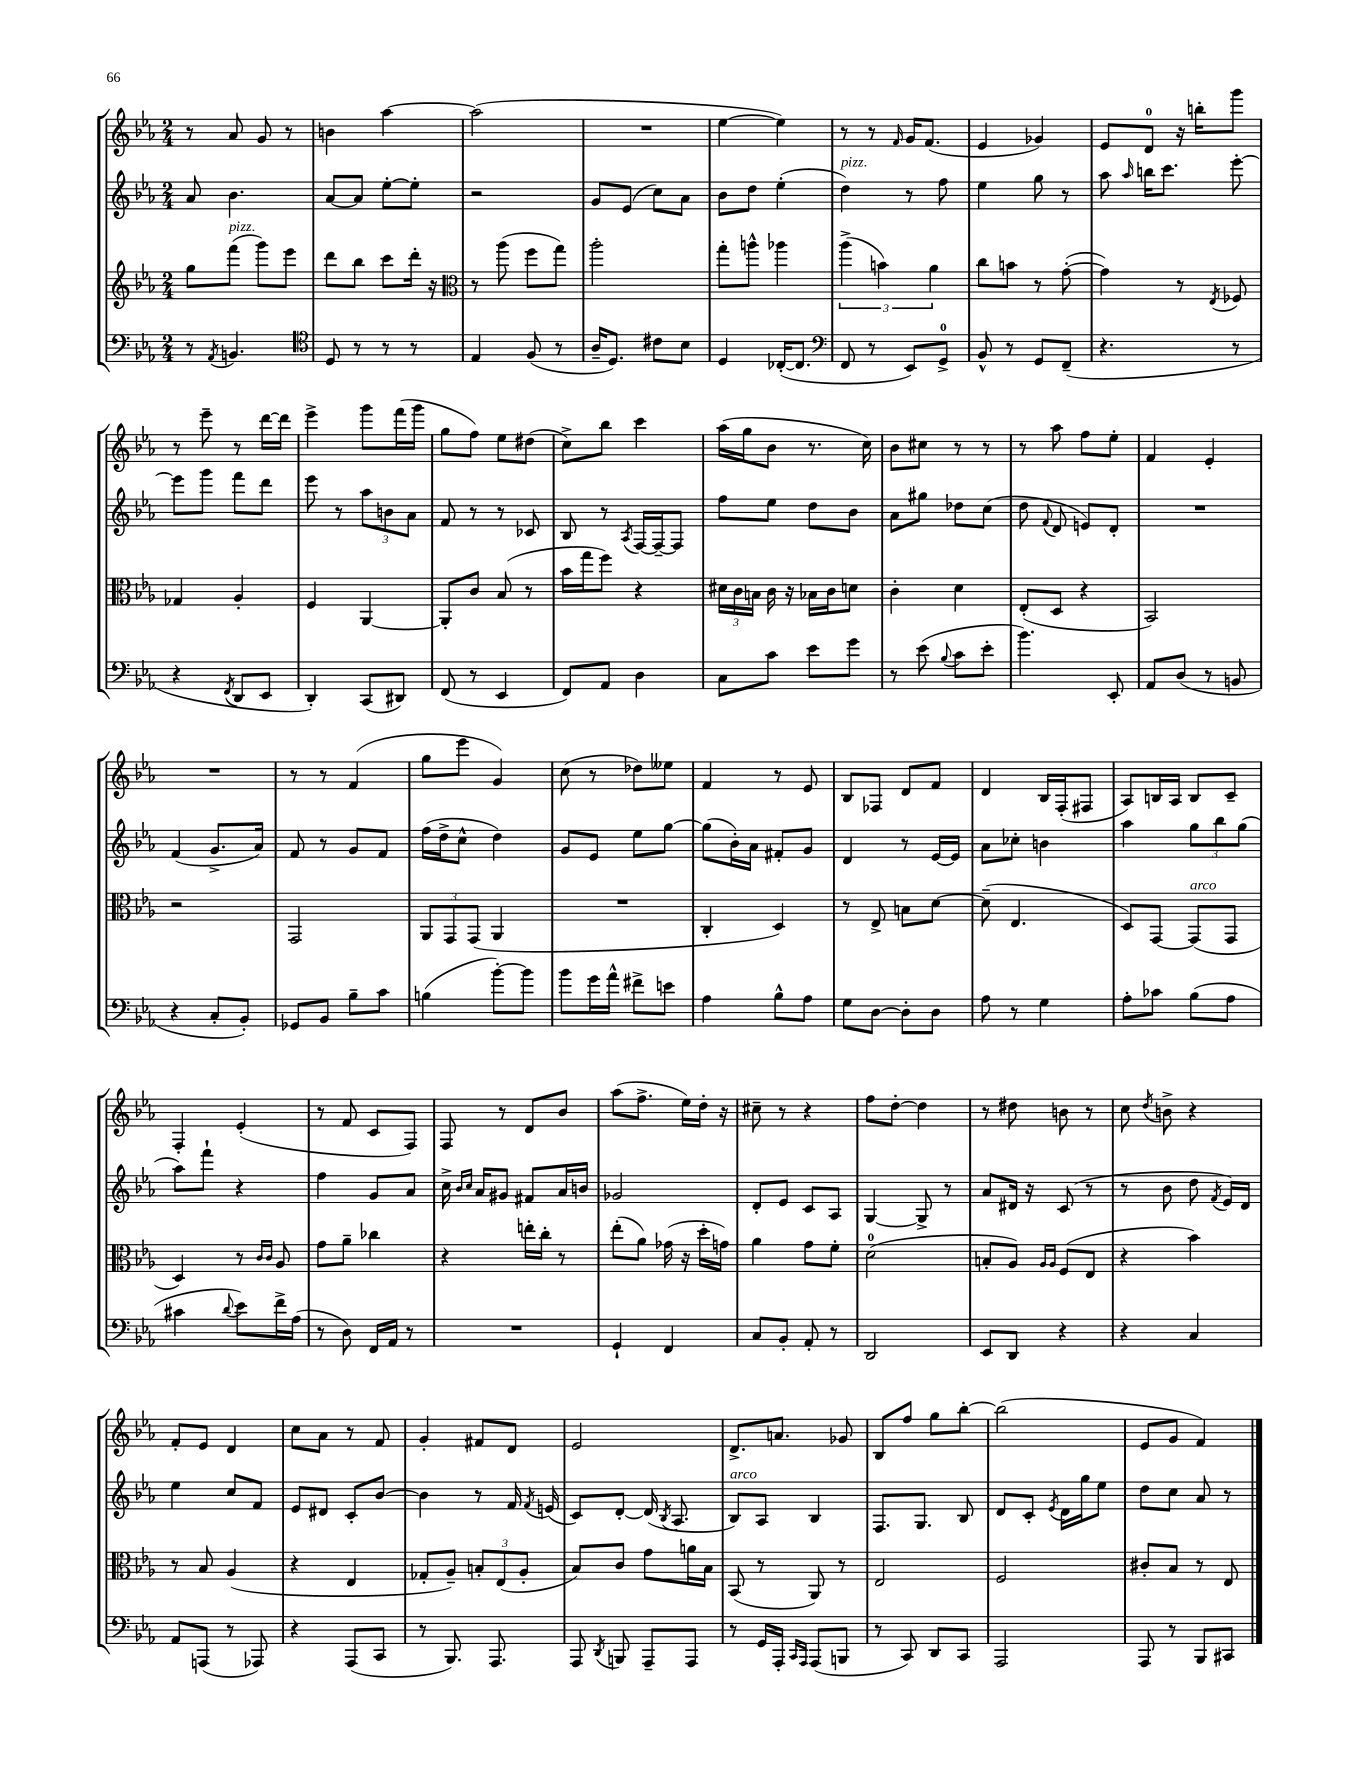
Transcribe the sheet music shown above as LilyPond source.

<<
\new StaffGroup <<
\new Staff = "s0" {
    \clef treble \key ees \major \numericTimeSignature \time 2/4
    \autoBeamOff r8 aes'8 g'8 r8 |
    b'4 aes''4~ |
    aes''2( |
    R2 |
    ees''4~ ees''4) |
    r8 r8 \grace { f'16 } g'16[ f'8.]( |
    ees'4 ges'4) |
    ees'8[ d'8]-0 r16 b''16[-. g'''8] |
    r8 ees'''8-- r8 d'''16[~ d'''16] |
    ees'''4-> g'''8[ f'''16( g'''16] |
    g''8[ f''8]) ees''8[ dis''8]( |
    c''8[->) bes''8] c'''4 |
    aes''16[( g''16 bes'8] r8. c''16) |
    bes'8[ cis''8] r8 r8 |
    r8 aes''8 f''8[ ees''8]-. |
    f'4 ees'4-. |
    R2 |
    r8 r8 f'4( |
    g''8[ ees'''8] g'4) |
    c''8( r8 des''8[) eeses''8] |
    f'4 r8 ees'8 |
    bes8[ fes8] d'8[ f'8] |
    d'4 bes16[ f16-.( fis8] |
    aes8[) b16 aes16] b8[ c'8]-- |
    f4-. ees'4-.( |
    r8 f'8 c'8[ f8]) |
    f8 r8 d'8[ bes'8] |
    aes''8[( f''8.]-> ees''16[) d''16]-. r16 |
    cis''8-- r8 r4 |
    f''8[ d''8]~-. d''4 |
    r8 dis''8 b'8 r8 |
    c''8 \acciaccatura { d''8 } b'8-> r4 |
    f'8[-. ees'8] d'4 |
    c''8[ aes'8] r8 f'8 |
    g'4-. fis'8[ d'8] |
    ees'2 |
    d'8.[-> a'8.] ges'8 |
    bes8[ f''8] g''8[ bes''8]~-. |
    bes''2( |
    ees'8[ g'8] f'4) \bar "|." |
}
\new Staff = "s1" {
    \clef treble \key ees \major \numericTimeSignature \time 2/4
    \autoBeamOff aes'8 bes'4. |
    aes'8[~ aes'8] ees''8[~-. ees''8]-. |
    r2 |
    g'8[ ees'8]( c''8[) aes'8] |
    bes'8[ d''8] ees''4-.( |
    d''4^\markup { \italic "pizz." }) r8 f''8 |
    ees''4 g''8 r8 |
    aes''8 \grace { aes''16 } b''16[ c'''8.] ees'''8~-. |
    ees'''8[ g'''8] f'''8[ d'''8] |
    ees'''8 r8 \tuplet 3/2 { aes''8[ b'8 aes'8] } |
    f'8 r8 r8 ces'8 |
    bes8 r8 \acciaccatura { aes8 } f16[~ f16~-- f8] |
    f''8[ ees''8] d''8[ bes'8] |
    aes'8[ gis''8] des''8[ c''8]( |
    d''8 \appoggiatura { f'8 } d'8 e'8[) d'8]-. |
    R2 |
    f'4( g'8.[-> aes'16]) |
    f'8 r8 g'8[ f'8] |
    f''16[( d''16-> c''8]-^ d''4) |
    g'8[ ees'8] ees''8[ g''8]~ |
    g''8[( bes'16-.) aes'16] fis'8[-. g'8] |
    d'4 r8 ees'16[~ ees'16] |
    aes'8[ ces''8]-. b'4 |
    aes''4 \tuplet 3/2 { g''8[ bes''8 g''8]( } |
    aes''8[) f'''8]-! r4 |
    f''4 g'8[ aes'8] |
    c''16-> \grace { bes'16[ c''16] } aes'16[ gis'8] fis'8[ aes'16 b'16] |
    ges'2 |
    d'8[-. ees'8] c'8[ aes8] |
    g4~ g8-> r8 |
    aes'8[ dis'16] r16 c'8( r8 |
    r8 bes'8 d''8 \acciaccatura { f'8 } ees'16[) d'16] |
    ees''4 c''8[ f'8] |
    ees'8[ dis'8] c'8[-. bes'8]~ |
    bes'4 r8 f'16 \acciaccatura { f'8 } e'16( |
    c'8[) d'8]~-. d'16( \acciaccatura { bes8 } aes8. |
    bes8[^\markup { \italic "arco" }) aes8] bes4 |
    f8.[ g8.] bes8 |
    d'8[ c'8]-. \acciaccatura { ees'8 } d'16[ g''16 ees''8] |
    d''8[ c''8] aes'8 r8 \bar "|." |
}
\new Staff = "s2" {
    \clef treble \key ees \major \numericTimeSignature \time 2/4
    \autoBeamOff g''8[ f'''8]^\markup { \italic "pizz." }( g'''8[) ees'''8] |
    d'''8[ bes''8] c'''8[ d'''16]-. r16 |
    \clef alto r8 aes''8( f''8[ g''8]) |
    aes''2-. |
    g''8[-. a''8]-^ aes''4 |
    \tuplet 3/2 { aes''4->( b'4) aes'4 } |
    c''8[ b'8] r8 g'8~-.( |
    g'4) r8 \acciaccatura { ees8 } fes8 |
    ges4 aes4-. |
    f4 aes,4~ |
    aes,8[-. c'8] bes8( r8 |
    bes'16[ g''16 f''8]) r4 |
    \tuplet 3/2 { dis'16[ c'16 b16] } c'16 r16 bes16[ c'16 d'8] |
    c'4-. d'4 |
    ees8[-.( d8] r4 |
    bes,2) |
    r2 |
    g,2 |
    \tuplet 3/2 { aes,8[ g,8 g,8]( } aes,4 |
    R2 |
    c4-. d4) |
    r8 ees8-> b8[ d'8]~ |
    d'8--( ees4. |
    d8[) g,8]~ g,8[^\markup { \italic "arco" }( g,8] |
    d4) r8 \grace { c'16[ c'16] } aes8 |
    g'8[ aes'8]-- ces''4 |
    r4 e''16[-. c''16]-. r8 |
    ees''8[-.( aes'8]) ges'16( r16 d''16[-. g'16]) |
    aes'4 g'8[ f'8]-. |
    d'2-0( |
    b8[-. aes8]) \grace { aes16[ aes16] } f8[( ees8] |
    r4 bes'4) |
    r8 bes8 aes4( |
    r4 ees4 |
    ges8[-. aes8]--) \tuplet 3/2 { b8[-. ees8( aes8]-. } |
    bes8[) c'8] g'8[ a'16 bes16] |
    bes,8( r8 aes,8) r8 |
    ees2 |
    f2 |
    cis'8[-. bes8] r8 ees8 \bar "|." |
}
\new Staff = "s3" {
    \clef bass \key ees \major \numericTimeSignature \time 2/4
    \autoBeamOff r8 \acciaccatura { aes,8 } b,4. |
    \clef tenor d8 r8 r8 r8 |
    ees4 f8( r8 |
    aes16[-- d8.]) cis'8[ bes8] |
    d4 ces16[~-.( ces8.] |
    \clef bass f,8 r8 ees,8[) g,8]-0-> |
    bes,8-^ r8 g,8[ f,8]--( |
    r4. r8 |
    r4 \acciaccatura { f,8 } d,8[ ees,8] |
    d,4-.) c,8[( dis,8]) |
    f,8( r8 ees,4 |
    f,8[) aes,8] d4 |
    c8[ c'8] ees'8[ g'8] |
    r8 ees'8( \appoggiatura { bes8 } c'8[ ees'8]-. |
    bes'4.) ees,8-. |
    aes,8[ d8]( r8 b,8 |
    r4 c8[-. bes,8]-.) |
    ges,8[ bes,8] bes8[-- c'8] |
    b4( bes'8[~-.) bes'8] |
    bes'8[ g'16 aes'16]-^ fis'8[-> e'8] |
    aes4 bes8[-^ aes8] |
    g8[ d8]~ d8[-. d8] |
    aes8 r8 g4 |
    aes8[-. ces'8] bes8[( aes8] |
    cis'4 \appoggiatura { d'8 } ees'8[) f'16-> aes16]( |
    r8 d8) f,16[ aes,16] r8 |
    R2 |
    g,4-! f,4 |
    c8[ bes,8]-. aes,8-. r8 |
    d,2 |
    ees,8[ d,8] r4 |
    r4 c4 |
    aes,8[ a,,8]( r8 aes,,8) |
    r4 aes,,8[( c,8] |
    r8 bes,,8.) aes,,8. |
    aes,,8 \acciaccatura { d,8 } b,,8 aes,,8[-- aes,,8] |
    r8 g,16[ aes,,16]-. \grace { c,16[ aes,,16] } aes,,8[( b,,8] |
    r8 c,8) d,8[ c,8] |
    aes,,2 |
    aes,,8 r8 bes,,8[ cis,8] \bar "|." |
}
>>
>>
\layout { \context { \Score \remove "Bar_number_engraver" } }
